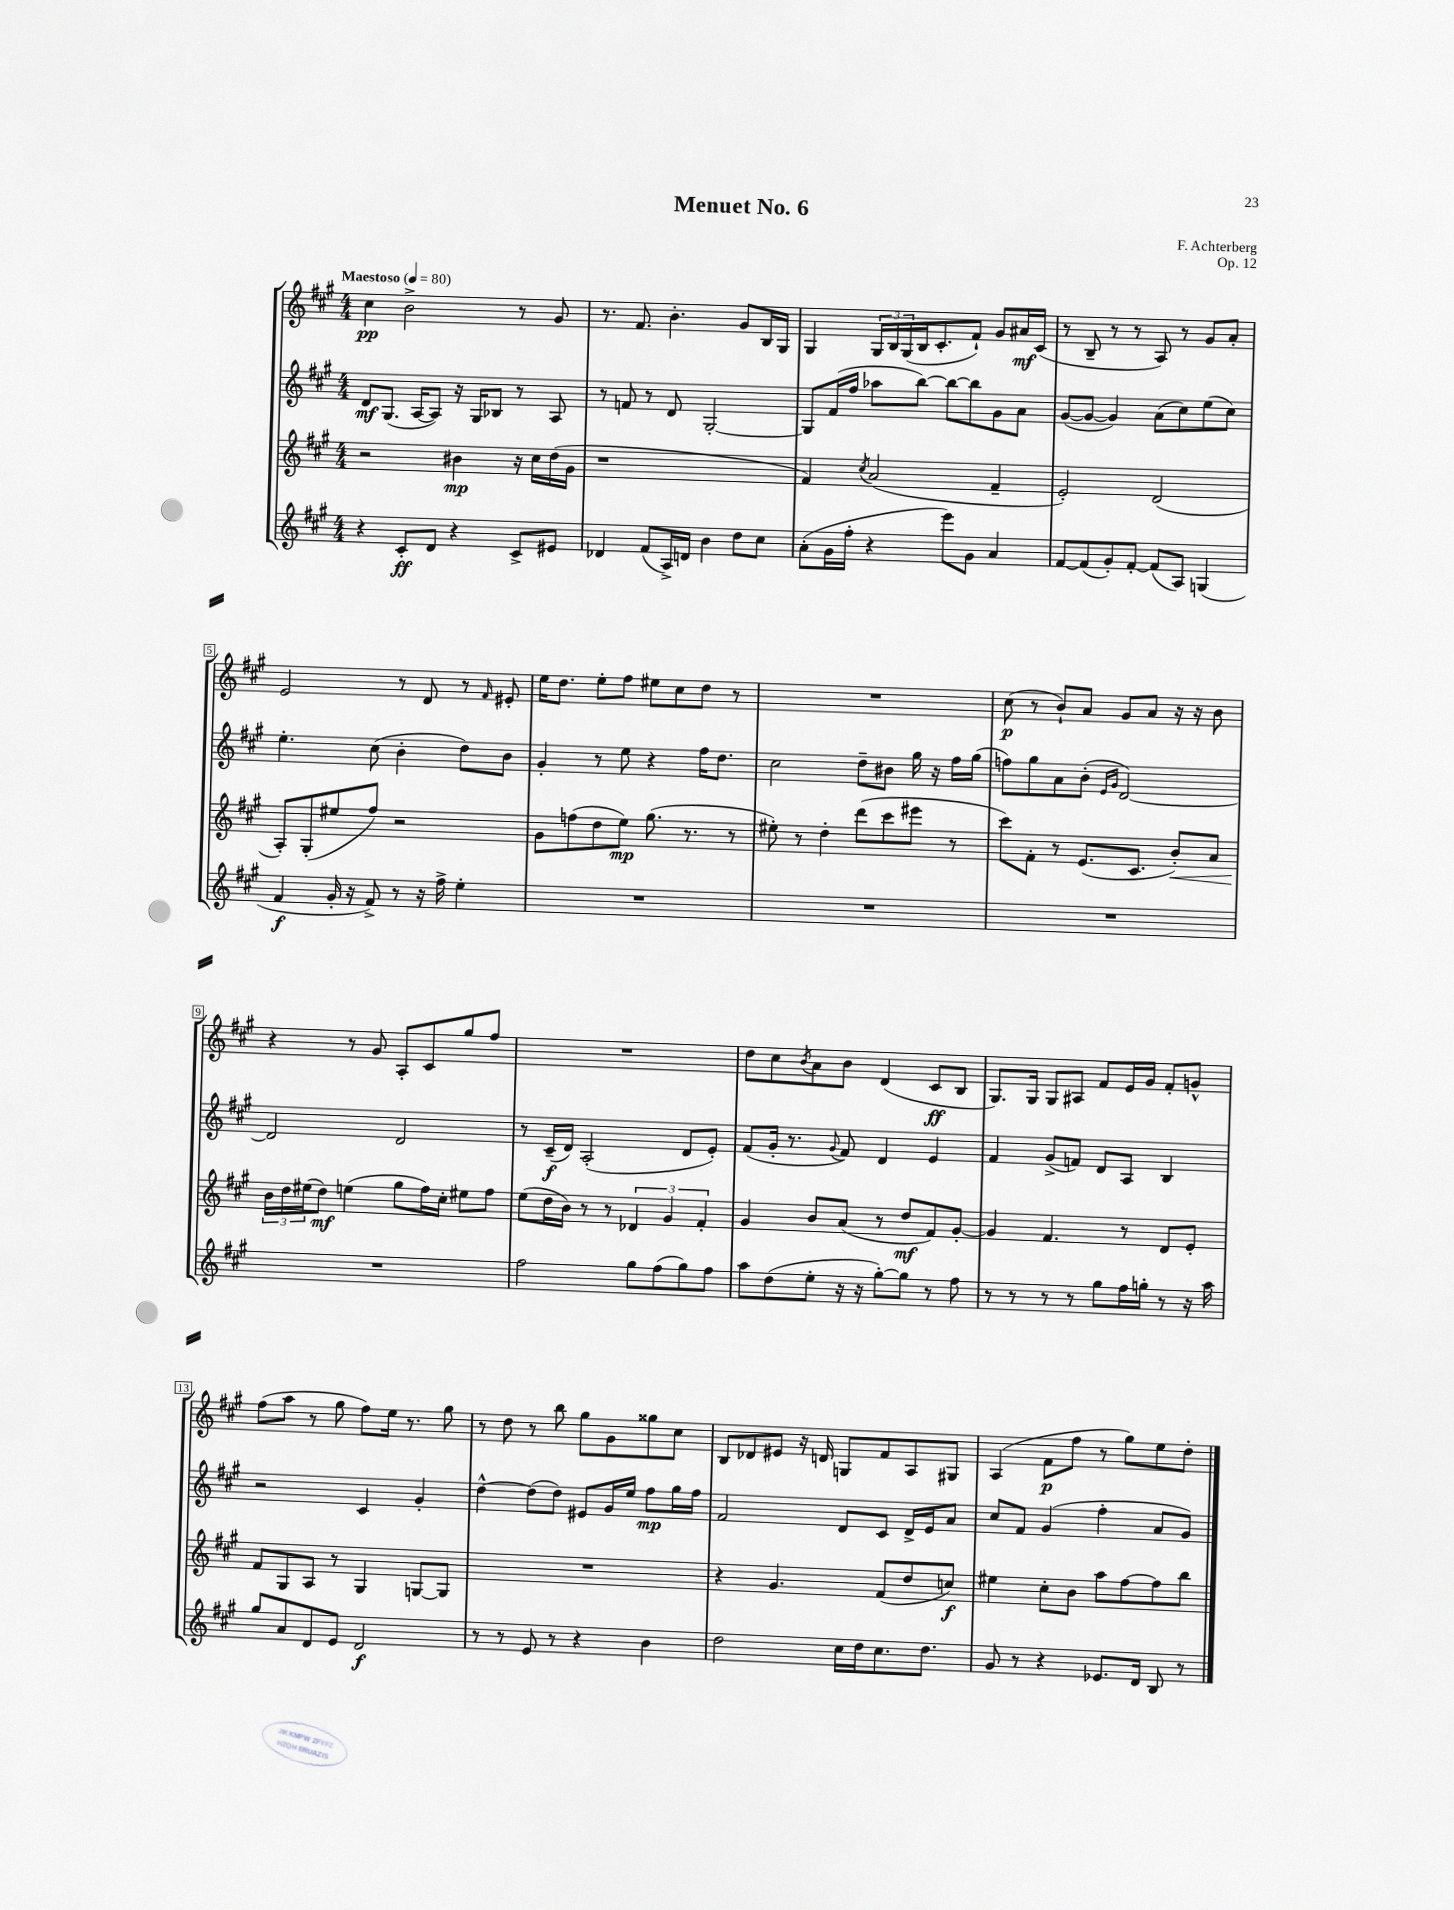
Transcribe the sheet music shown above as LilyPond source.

\header { title = "Menuet No. 6" composer = "F. Achterberg" opus = "Op. 12" }
<<
\new StaffGroup <<
\new Staff = "s0" {
    \clef treble \key a \major \numericTimeSignature \time 4/4 \tempo "Maestoso" 4 = 80
    cis''4\pp b'2-> r8 gis'8 |
    r8. fis'8. b'4.-. gis'8 b16 gis16 |
    gis4 \tuplet 3/2 { gis16 b16 gis16( } b16 cis'8.-. fis'8-!) gis'8 ais'16\mf cis'16( |
    r8 b8-- r8 r8 a8) r8 gis'8 a'8-. |
    e'2 r8 d'8 r8 \grace { fis'16 } eis'8-. |
    e''16 d''8. e''8-. fis''8 eis''8 cis''8 d''8 r8 |
    R1 |
    cis''8\p( r8 b'8-!) a'8 gis'8 a'8 r16 r16 b'8 |
    r4 r8 gis'8 a8-. cis'8 gis''8 fis''8 |
    R1 |
    d''8 cis''8 \acciaccatura { b'8 } a'8 b'8 d'4( cis'8\ff b8 |
    gis8.) gis16 gis8 ais8 fis'8 e'16 gis'16 fis'8-. g'8-^ |
    fis''8( a''8 r8 gis''8 fis''8) e''16 r8. gis''8 |
    r8 d''8 r8 b''8 gis''8 gis'8 gisis''8 cis''8 |
    b8 des'8 eis'8 r16 d'16 g8 fis'8 a8 gis8 |
    a4( fis'8\p fis''8 r8 gis''8) e''8 d''8-. \bar "|." |
}
\new Staff = "s1" {
    \clef treble \key a \major \numericTimeSignature \time 4/4
    d'8\mf gis8.( a16~ a8) r16 gis16 bes8 r8 a8 |
    r8 f'8 r8 d'8 gis2~-. |
    gis8 fis'16( fis''16 aes''8 b''8~) b''8~ b''8 gis'8 a'8 |
    gis'8~( gis'8~ gis'4) a'8( cis''8) e''8( cis''8) |
    e''4.-. cis''8( b'4-. d''8) b'8 |
    gis'4-. r8 e''8 r4 fis''16 d''8. |
    cis''2 d''8-- bis'8 gis''16 r16 fis''16 gis''16( |
    f''8) gis''8 a'8 b'8-.( \grace { e'16 gis'16 } d'2~) |
    d'2 d'2 |
    r8 cis'16--\f( d'16) a2-.( d'8 e'8-.) |
    fis'8( gis'16-. r8. \appoggiatura { gis'8 } fis'8) d'4 e'4 |
    fis'4 gis'8->( f'8) d'8 a8 b4 |
    r2 cis'4 gis'4-. |
    d''4~-^ d''8( d''8) eis'8 gis'16 e''16 fis''8\mp gis''16 fis''16 |
    fis'2 d'8 cis'8 d'16-> e'16 a'8 |
    cis''8 fis'8 gis'4( fis''4-. a'8 gis'8) \bar "|." |
}
\new Staff = "s2" {
    \clef treble \key a \major \numericTimeSignature \time 4/4
    r2 bis'4\mp r16 cis''16 d''16( gis'16 |
    r1 |
    fis'4) \acciaccatura { cis''8 } a'2( fis'4-- |
    e'2-.) d'2( |
    a8-.) gis8-.( eis''8 fis''8) r2 |
    gis'8 f''8( d''8 e''8\mp) gis''8.( r8. r8 |
    eis''8-.) r8 d''4-. d'''8( cis'''8 eis'''8 r8 |
    cis'''8) fis'8-. r8 e'8.( cis'8. b'8-.\<) a'8 |
    \tuplet 3/2 { b'16\! d''16 eis''16( } d''8\mf) e''4( gis''8 fis''16) cis''16-. eis''8 fis''8 |
    e''8( d''16 b'16) r8 r8 \tuplet 3/2 { des'4 gis'4 fis'4-. } |
    gis'4 b'8 a'8( r8 d''8\mf fis'8) gis'8~-. |
    gis'4 fis'4. r8 d'8 e'8-. |
    fis'8 gis8 a8 r8 gis4 g8~ g8 |
    R1 |
    r4 gis'4. fis'8( d''8 c''8\f) |
    eis''4 cis''8-. b'8 a''8 fis''8~ fis''8 b''8 \bar "|." |
}
\new Staff = "s3" {
    \clef treble \key a \major \numericTimeSignature \time 4/4
    r4 cis'8-.\ff d'8 r4 cis'8-> eis'8 |
    des'4 fis'8( a16->) d'16 b'4 d''8 cis''8 |
    a'8-.( gis'16 fis''16-. r4 e'''8) gis'8 a'4 |
    fis'8~ fis'8( gis'8-.) fis'8~-. fis'8( a8) g4( |
    fis'4\f gis'16-. r16 fis'8->) r8 r16 fis''16-> e''4-. |
    R1 |
    R1 |
    R1 |
    R1 |
    fis''2 gis''8 fis''8( gis''8) fis''8 |
    a''8 d''8( e''8-. r16 r16 gis''8~-.) gis''8 r8 fis''8 |
    r8 r8 r8 r8 gis''8 fis''16 g''16-. r8 r16 a''16 |
    gis''8 a'8 d'8 e'8 d'2\f |
    r8 r8 e'8 r8 r4 b'4 |
    d''2 cis''16 d''16 cis''8. d''8. |
    gis'8 r8 r4 ees'8. d'16 b8 r8 \bar "|." |
}
>>
>>
\layout { \context { \Score \override BarNumber.stencil = #(make-stencil-boxer 0.1 0.3 ly:text-interface::print) } }
